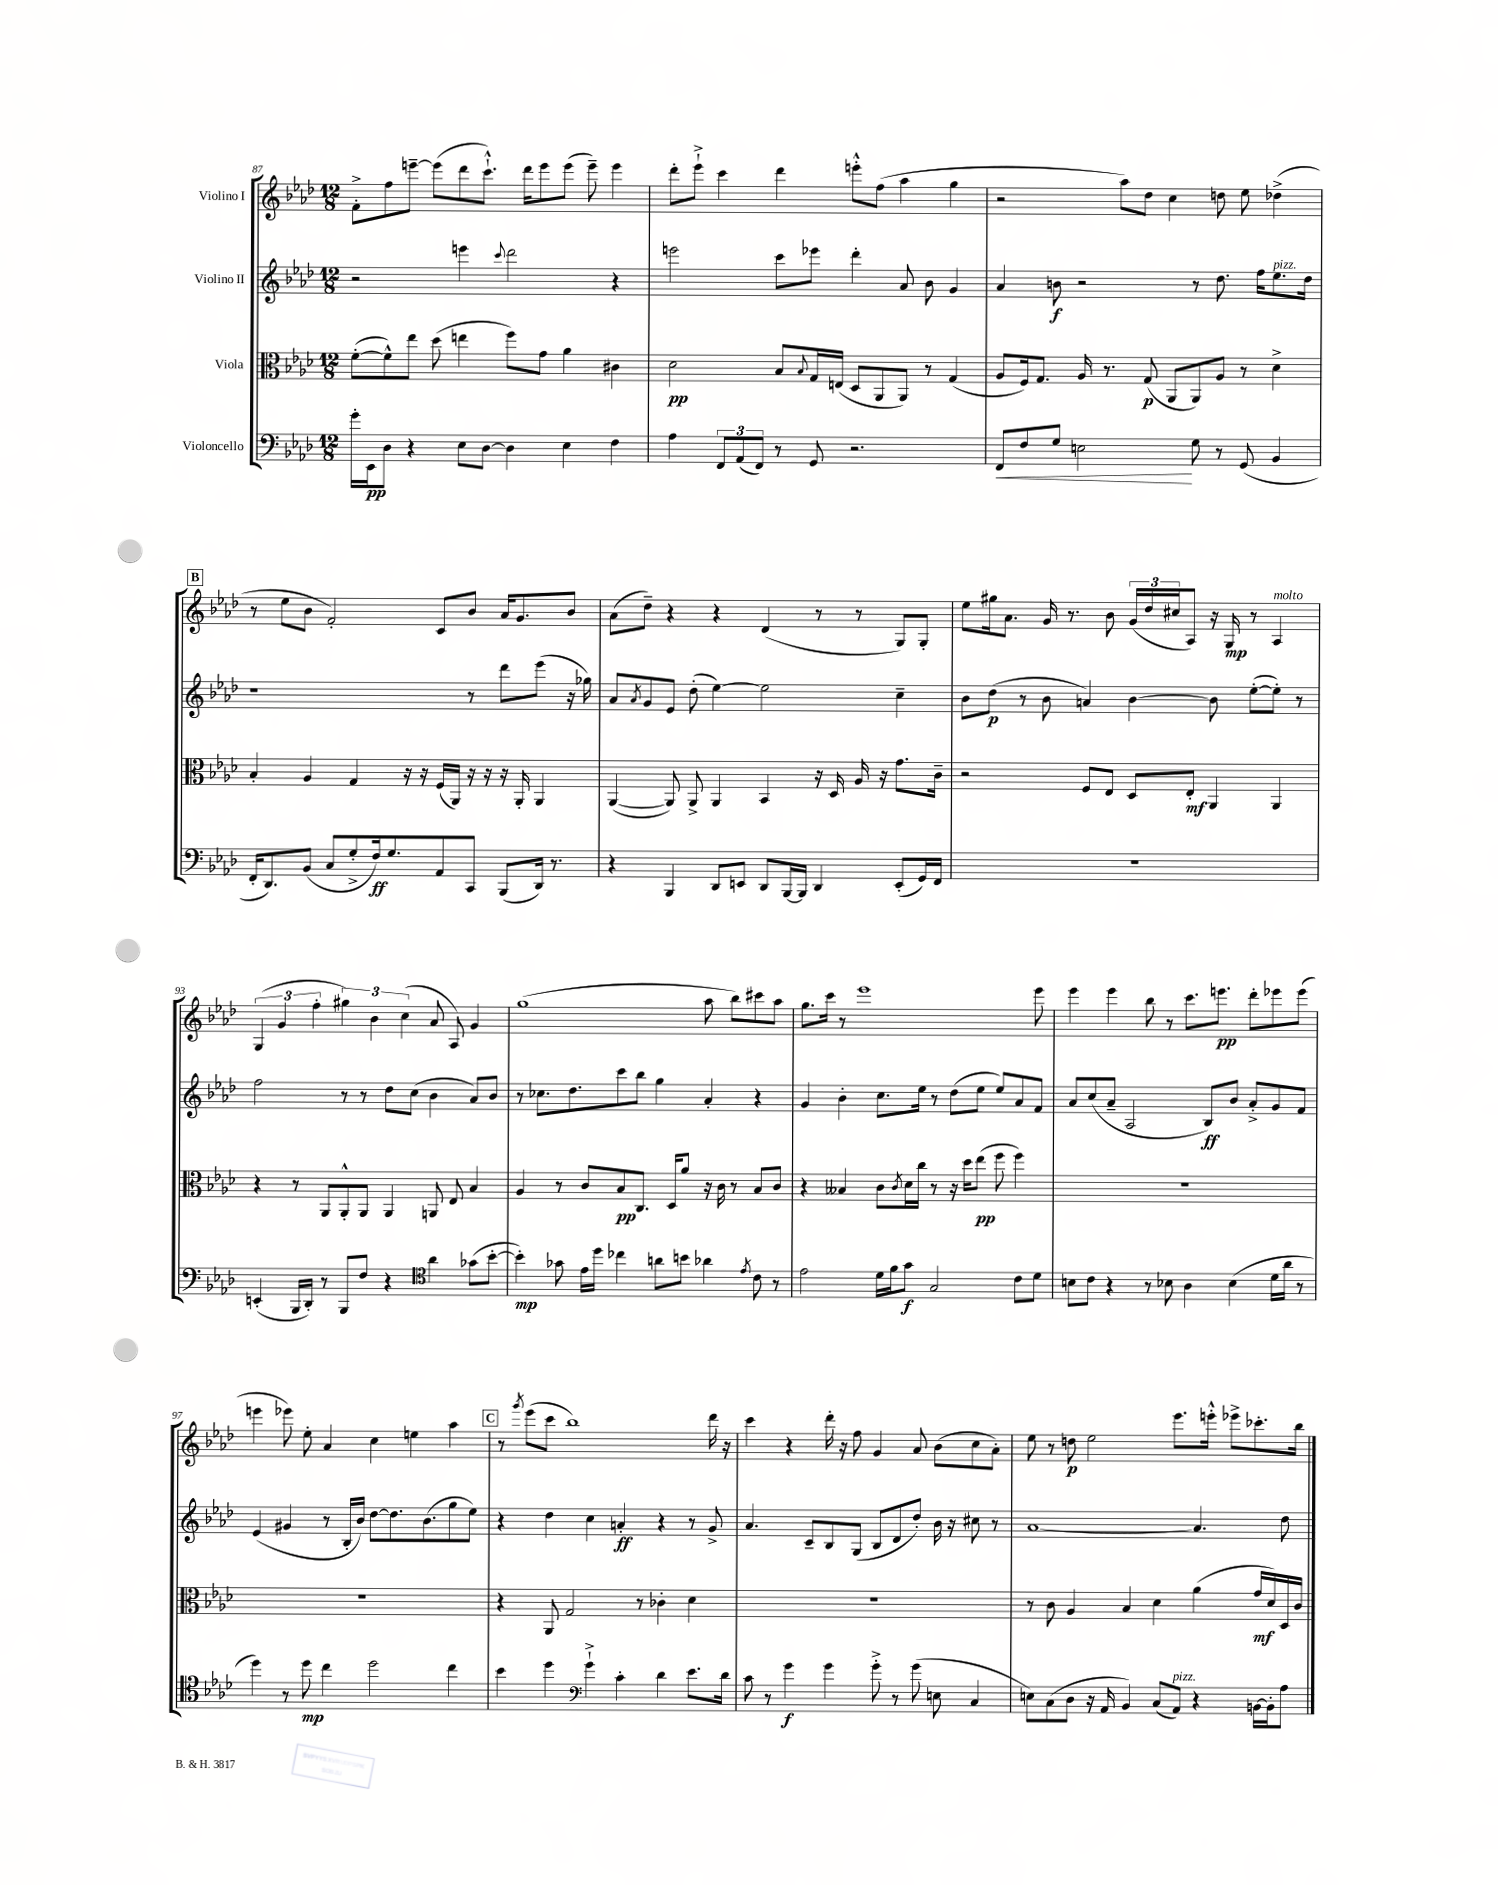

**kern	**dynam	**kern	**dynam	**kern	**dynam	**kern	**dynam
*part4	*part4	*part3	*part3	*part2	*part2	*part1	*part1
*staff4	*staff4	*staff3	*staff3	*staff2	*staff2	*staff1	*staff1
*I"Violoncello	*	*I"Viola	*	*I"Violino II	*	*I"Violino I	*
*clefF4	*	*clefC3	*	*clefG2	*	*clefG2	*
*k[b-e-a-d-]	*	*k[b-e-a-d-]	*	*k[b-e-a-d-]	*	*k[b-e-a-d-]	*
*M12/8	*	*M12/8	*	*M12/8	*	*M12/8	*
=87	=87	=87	=87	=87	=87	=87	=87
16g'\LL	.	([8f'\L	.	2r	.	8f'^\L	.
16EE-\J	pp	.	.	.	.	.	.
8D-\J	.	8f^^\])	.	.	.	8ff\	.
4r	.	8ee-\J	.	.	.	[8eeen~\J	.
.	.	(8dd-\	.	.	.	(8eee\L]	.
8E-\L	.	4een\	.	4eeen\	.	8ddd-\	.
[8D-\J	.	.	.	.	.	8.ccc`^^\J)	.
.	.	.	.	8qqccc/	.	.	.
4D-\]	.	8ff\L)	.	2ddd-\	.	.	.
.	.	.	.	.	.	16ddd-\KL	.
.	.	8g\J	.	.	.	8eee\	.
4E-\	.	4a-\	.	.	.	(8eee\J	.
.	.	.	.	.	.	8eee~\)	.
4F\	.	4c#X\	.	4r	.	4eee\	.
=88	=88	=88	=88	=88	=88	=88	=88
4A-\	.	2d-\	pp	2eeen\	.	8ddd-'\L	.
.	.	.	.	.	.	8eee-`^\J	.
12FF/L	.	.	.	.	.	4ccc\	.
(12AA-/	.	.	.	.	.	.	.
12FF/J)	.	.	.	.	.	.	.
8r	.	8B-/L	.	8ccc\L	.	4ddd-\	.
.	.	8qqB-/	.	.	.	.	.
8GG/	.	16G/L	.	8eee-X\J	.	.	.
.	.	(16En/JJ	.	.	.	.	.
2.r	.	8D-/L	.	4ddd-'\	.	8eeen'^^\L	.
.	.	8AA-/	.	.	.	(8ff\J	.
.	.	8AA-/J)	.	8a-/	.	4aa-\	.
.	.	8r	.	8b-\	.	.	.
.	.	(4G/	.	4g/	.	4gg\	.
=89	=89	=89	=89	=89	=89	=89	=89
!	!LO:HP:b	!	!	!	!	!	!
8FF/L	<	8A-/L	.	4a-/	.	2r	.
8F/	.	16F/k)	.	.	.	.	.
.	.	8.G/J	.	.	.	.	.
8G/J	.	.	.	8bn\	f	.	.
2En\	.	16A-/	.	2r	.	.	.
.	.	8.r	.	.	.	.	.
.	.	.	.	.	.	8aa-\L)	.
.	.	(8G/	p	.	.	8dd-\J	.
.	.	8AA-/L	.	.	.	4cc\	.
8G\	[	8AA-/)	.	8r	.	.	.
8r	.	8A-/J	.	8.dd-\	.	8ddn\	.
(8GG/	.	8r	.	.	.	8ee-\	.
.	.	.	.	16ff\KL	.	.	.
!	!	!	!	!LO:TX:a:i:t=pizz.	!	!	!
4BB-/	.	4d-^\	.	8.ee-\	.	(4dd-X^\	.
.	.	.	.	16dd-\Jk	.	.	.
!!LO:LB:g=z
!!LO:REH:place=s1:t=B
=90	=90	=90	=90	=90	=90	=90	=90
16FF'/KL	.	4B-'/	.	1r	.	8r	.
8.DD-/)	.	.	.	.	.	.	.
.	.	.	.	.	.	8ee-\L	.
(8BB-/J	.	4A-/	.	.	.	8b-\J	.
8C/L	.	.	.	.	.	2f'/)	.
8G'^/	.	4G/	.	.	.	.	.
16F/k)	ff	.	.	.	.	.	.
8.G/	.	.	.	.	.	.	.
.	.	16r	.	.	.	.	.
.	.	16r	.	.	.	.	.
8AA-/	.	(16F/LL	.	.	.	8c/L	.
.	.	16AA-/JJ)	.	.	.	.	.
8CC/J	.	16r	.	8r	.	8b-/J	.
.	.	16r	.	.	.	.	.
(8BBB-/L	.	16r	.	8ddd-\L	.	16a-/KL	.
.	.	16AA-'/	.	.	.	8.g/	.
16DD-/Jk)	.	4AA-/	.	(8eee-\J	.	.	.
8.r	.	.	.	.	.	.	.
.	.	.	.	16r	.	8b-/J	.
.	.	.	.	16gg-X\)	.	.	.
=91	=91	=91	=91	=91	=91	=91	=91
4r	.	([4AA-/	.	8a-/L	.	(8a-\L	.
.	.	.	.	8qa-/	.	.	.
.	.	.	.	8g/	.	8dd-~\J)	.
4BBB-/	.	8AA-/])	.	8e-/J	.	4r	.
.	.	8AA-^/	.	(8dd-'\	.	.	.
8DD-/L	.	4AA-/	.	[4ee-\)	.	4r	.
8EEn/J	.	.	.	.	.	.	.
8DD-/L	.	4BB-/	.	2ee-\]	.	(4d-/	.
[16BBB-/L	.	.	.	.	.	.	.
16BBB-/JJ]	.	.	.	.	.	.	.
4DD-/	.	16r	.	.	.	8r	.
.	.	16D-/	.	.	.	.	.
.	.	16A-/	.	.	.	8r	.
.	.	16r	.	.	.	.	.
(8EE'/L	.	8.g\L	.	4cc~\	.	8G/L)	.
16GG/L)	.	.	.	.	.	8G'/J	.
16FF/JJ	.	16c~\Jk	.	.	.	.	.
=92	=92	=92	=92	=92	=92	=92	=92
1.r	.	2r	.	8b-\L	.	8ee-\L	.
.	.	.	.	(8dd-\J	p	16gg#X\k	.
.	.	.	.	.	.	8.a-\J	.
.	.	.	.	8r	.	.	.
.	.	.	.	8b-\	.	16g/	.
.	.	.	.	.	.	8.r	.
.	.	8F/L	.	4an/)	.	.	.
.	.	8E-/J	.	.	.	8b-\	.
.	.	8D-/L	.	[4b-\	.	(24g/LL	.
.	.	.	.	.	.	24dd-/	.
.	.	.	.	.	.	24cc#X/J	.
.	.	8E-'/J	mf	.	.	8A-/J)	.
.	.	4AA-/	.	8b-\]	.	16r	.
.	.	.	.	.	.	16G/	mp
.	.	.	.	([8ee-'\L	.	8r	.
!	!	!	!	!	!	!LO:TX:a:i:t=molto	!
.	.	4AA-/	.	8ee-'\J])	.	4A-/	.
.	.	.	.	8r	.	.	.
!!LO:LB:g=z
=93	=93	=93	=93	=93	=93	=93	=93
(4EEn'/	.	4r	.	2ff\	.	(6G/	.
.	.	.	.	.	.	6g/	.
16BBB-/LL	.	8r	.	.	.	.	.
16DD-'/JJ)	.	.	.	.	.	.	.
.	.	.	.	.	.	6ff'\	.
8r	.	8AA-/L	.	.	.	.	.
8BBB-/L	.	8AA-'^^/	.	8r	.	6gg#X\)	.
8F/J	.	8AA-/J	.	8r	.	.	.
.	.	.	.	.	.	6b-\	.
4r	.	4AA-/	.	8dd-\L	.	.	.
.	.	.	.	.	.	(6cc\	.
.	.	.	.	(8cc\J	.	.	.
*clefC4	*	*	*	*	*	*	*
4a-\	.	8AAn/	.	4b-\	.	8a-/	.
.	.	8E-/	.	.	.	8A-/)	.
(8g-X\L	.	4B-/	.	8a-/L)	.	4g/	.
[8b-'\J	.	.	.	8b-/J	.	.	.
=94	=94	=94	=94	=94	=94	=94	=94
4b-'\])	mp	4A-/	.	8r	.	(1gg	.
.	.	.	.	8.cc-X\L	.	.	.
8g-X\	.	8r	.	.	.	.	.
.	.	.	.	8.dd-\	.	.	.
16e-\LL	.	8c/L	.	.	.	.	.
16dd-\JJ	.	.	.	.	.	.	.
4cc-X\	.	8B-/	pp	8ccc\	.	.	.
.	.	8.C/J	.	8bb-\J	.	.	.
8an\L	.	.	.	4gg\	.	.	.
.	.	16D-/KL	.	.	.	.	.
8bn\J	.	8a-/J	.	.	.	.	.
4a-X\	.	16r	.	4a-'/	.	8aa-\	.
.	.	16c\	.	.	.	.	.
.	.	8r	.	.	.	8bb-\L)	.
8qe-/	.	.	.	.	.	.	.
8c\	.	8B-/L	.	4r	.	8ccc#X\	.
8r	.	8c/J	.	.	.	8aa-\J	.
=95	=95	=95	=95	=95	=95	=95	=95
2e-\	.	4r	.	4g/	.	8.gg\L	.
.	.	.	.	.	.	16ccc\Jk	.
.	.	4B--X/	.	4b-'\	.	8r	.
.	.	.	.	.	.	1eee-	.
16d-\LL	.	8c\L	.	8.cc\L	.	.	.
16f\J	.	.	.	.	.	.	.
.	.	8qc/	.	.	.	.	.
8g\J	f	16d-\L	.	.	.	.	.
.	.	16cc\JJ	.	16ee-\Jk	.	.	.
2G/	.	8r	.	8r	.	.	.
.	.	16r	.	(8dd-\L	.	.	.
.	.	16dd-\KL	.	.	.	.	.
.	.	(8ee-\J	pp	8ee-\J	.	.	.
.	.	8ff\	.	8ee-/L)	.	.	.
8c\L	.	4ff\)	.	8a-/	.	.	.
8d-\J	.	.	.	8f/J	.	8eee-\	.
=96	=96	=96	=96	=96	=96	=96	=96
8Bn\L	.	1.r	.	8a-/L	.	4eee-\	.
8c\J	.	.	.	(8cc/	.	.	.
4r	.	.	.	8a-~/J	.	4eee-\	.
.	.	.	.	2A-/	.	.	.
8r	.	.	.	.	.	8bb-\	.
8B-X\	.	.	.	.	.	8r	.
4A-\	.	.	.	.	.	8.ccc\L	.
.	.	.	.	8B-/L)	ff	.	.
.	.	.	.	.	.	8.eeen\J	pp
(4B-\	.	.	.	8b-/J	.	.	.
.	.	.	.	8a-'^/L	.	8ddd-'\L	.
16d-\LL	.	.	.	8g/	.	8eee-X\	.
16a-\JJ	.	.	.	.	.	.	.
8r	.	.	.	8f/J	.	(8eee-\J	.
!!LO:LB:g=z
=97	=97	=97	=97	=97	=97	=97	=97
4dd-\)	.	1.r	.	(4e-/	.	4eeen\	.
8r	.	.	.	4g#X/	.	8eee-X\)	.
8dd-\	mp	.	.	.	.	8ee-'\	.
4cc\	.	.	.	8r	.	4a-/	.
.	.	.	.	16B-'/LL	.	.	.
.	.	.	.	16b-/JJ)	.	.	.
2dd-\	.	.	.	[8dd-\L	.	4cc\	.
.	.	.	.	8.dd-\]	.	.	.
.	.	.	.	.	.	4een\	.
.	.	.	.	(8.b-\	.	.	.
4cc\	.	.	.	8gg\	.	4aa-\	.
.	.	.	.	8ee-\J)	.	.	.
!!LO:REH:place=s1:t=C
=98	=98	=98	=98	=98	=98	=98	=98
4b-\	.	4r	.	4r	.	8r	.
.	.	.	.	.	.	8qggg/	.
.	.	.	.	.	.	(8eee-\L	.
4dd-\	.	8AA-/	.	4dd-\	.	8ccc\J	.
.	.	2G/	.	.	.	1bb-)	.
*clefF4	*	*	*	*	*	*	*
4g`^\	.	.	.	4cc\	.	.	.
4c'\	.	.	.	4an'/	ff	.	.
.	.	8r	.	.	.	.	.
4d-\	.	4c-X'\	.	4r	.	.	.
8.e-\L	.	4d-\	.	8r	.	.	.
.	.	.	.	8g^/	.	16ddd-\	.
16d-\Jk	.	.	.	.	.	16r	.
=99	=99	=99	=99	=99	=99	=99	=99
8c\	.	1.r	.	4.a-/	.	4ccc\	.
8r	.	.	.	.	.	.	.
4g\	f	.	.	.	.	4r	.
.	.	.	.	8c~/L	.	.	.
4g\	.	.	.	8B-/	.	16ddd-'\	.
.	.	.	.	.	.	16r	.
.	.	.	.	(8G/J	.	8ff\	.
8g'^\	.	.	.	8B-/L	.	4g/	.
8r	.	.	.	8d-/	.	.	.
(8g\	.	.	.	8dd-'/J)	.	8a-/	.
8En\	.	.	.	16b-\	.	(8b-\L	.
.	.	.	.	16r	.	.	.
4C/	.	.	.	8cc#X\	.	8cc\	.
.	.	.	.	8r	.	8a-'\J)	.
=100	=100	=100	=100	=100	=100	=100	=100
8En\L)	.	8r	.	[1a-	.	8ee-\	.
(8C\	.	8c\	.	.	.	8r	.
8D-\J	.	4A-/	.	.	.	8ddn\	p
16r	.	.	.	.	.	2ee-\	.
16AA-/	.	.	.	.	.	.	.
4BB-/)	.	4B-/	.	.	.	.	.
(8C/L	.	4d-\	.	.	.	.	.
!LO:TX:a:i:t=pizz.	!	!	!	!	!	!	!
8AA-/J)	.	.	.	.	.	8.eee-\L	.
4r	.	(4a-\	.	4.a-/]	.	.	.
.	.	.	.	.	.	16eeen'^^\Jk	.
.	.	.	.	.	.	8eee-X^\L	.
[16BBn\LL	.	16g/LL	mf	.	.	8.ccc-X'\	.
16BB'\J]	.	16d-/)	.	.	.	.	.
8A-\J	.	16D-/	.	8dd-\	.	.	.
.	.	16c/JJ	.	.	.	16bb-\Jk	.
==	==	==	==	==	==	==	==
*-	*-	*-	*-	*-	*-	*-	*-
